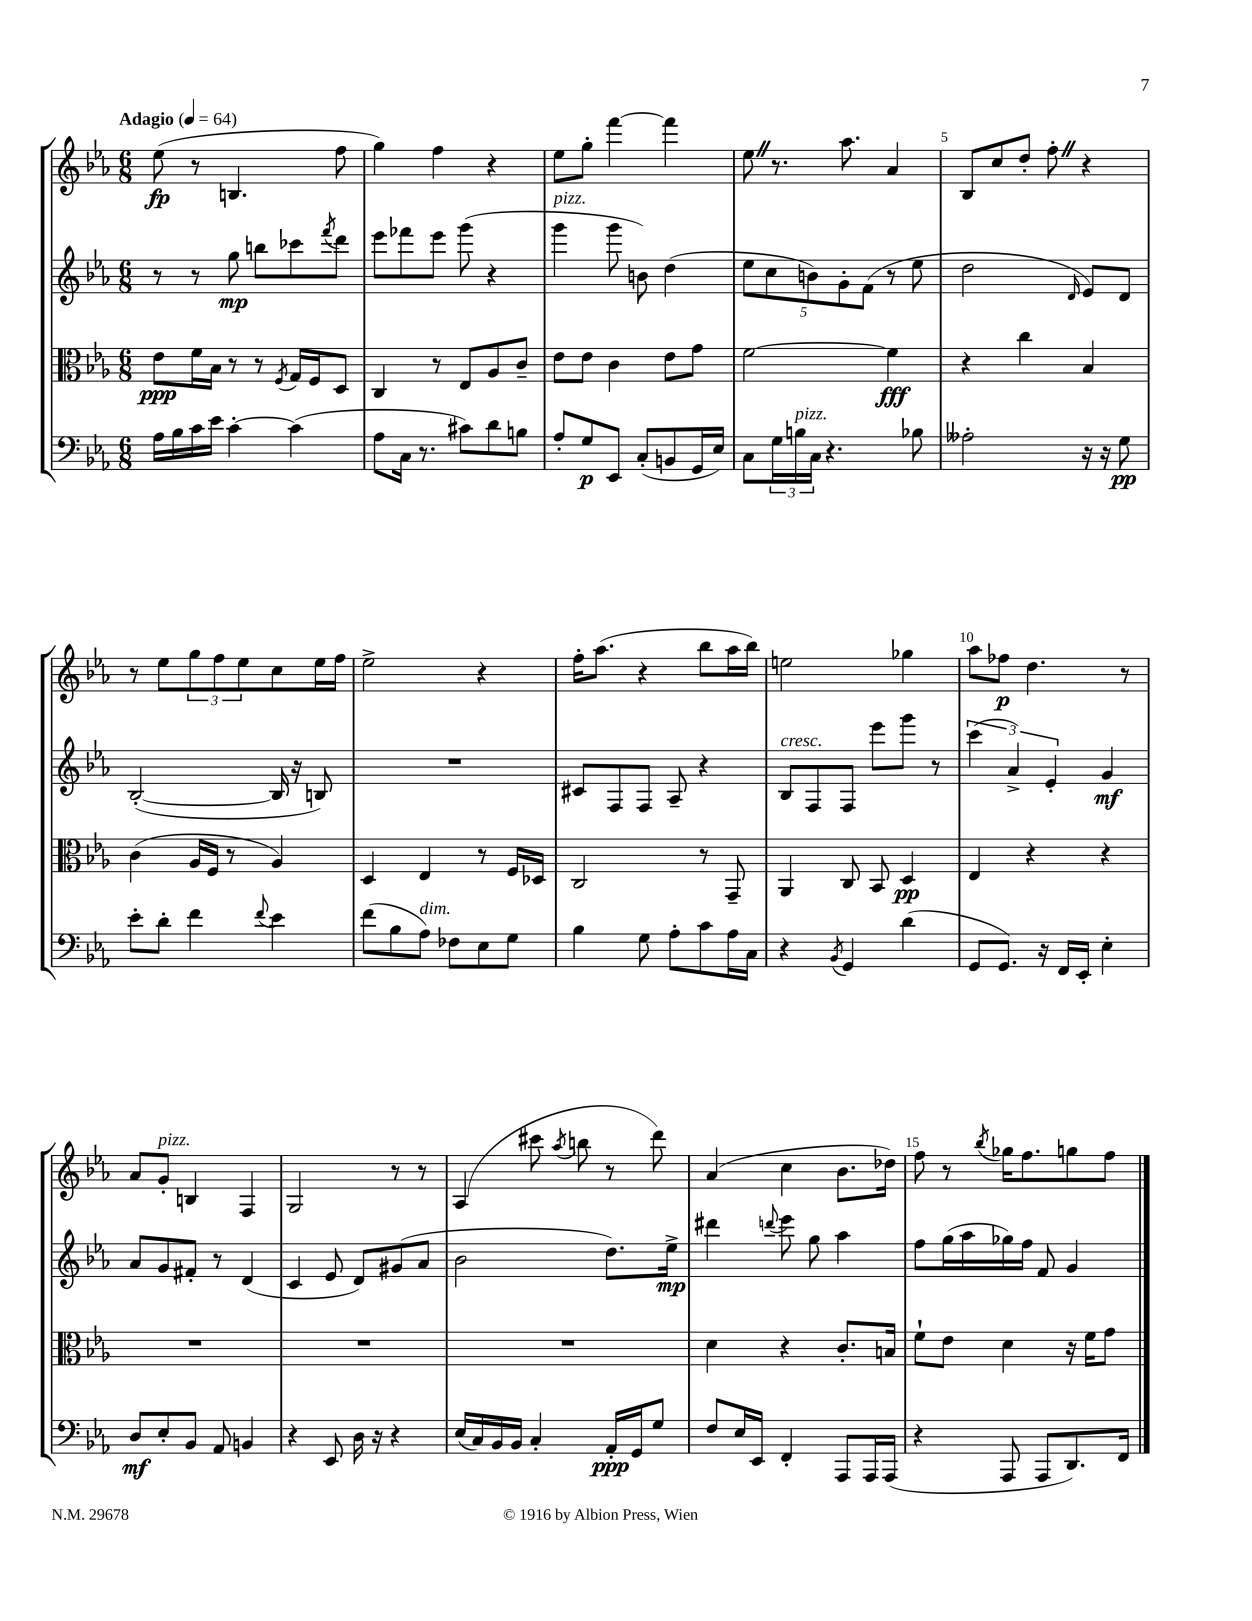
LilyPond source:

<<
\new StaffGroup <<
\new Staff = "s0" {
    \clef treble \key ees \major \numericTimeSignature \time 6/8 \tempo "Adagio" 4 = 64
    ees''8\fp( r8 b4. f''8 |
    g''4) f''4 r4 |
    ees''8 g''8-. f'''4~ f'''4 |
    ees''8 \once \override BreathingSign.text = \markup { \musicglyph "scripts.caesura.straight" } \breathe r8. aes''8. aes'4 |
    bes8 c''8 d''8-. f''8-. \once \override BreathingSign.text = \markup { \musicglyph "scripts.caesura.straight" } \breathe r4 |
    r8 ees''8 \tuplet 3/2 { g''8 f''8 ees''8 } c''8 ees''16 f''16 |
    ees''2-> r4 |
    f''16-. aes''8.( r4 bes''8 aes''16 bes''16) |
    e''2 ges''4 |
    aes''8 fes''8\p d''4. r8 |
    aes'8 g'8-.^\markup { \italic "pizz." } b4 f4 |
    g2 r8 r8 |
    aes4( cis'''8 \acciaccatura { aes''8 } b''8 r8 d'''8) |
    aes'4( c''4 bes'8. des''16) |
    f''8 r8 \acciaccatura { bes''8 } ges''16 f''8. g''8 f''8 \bar "|." |
}
\new Staff = "s1" {
    \clef treble \key ees \major \numericTimeSignature \time 6/8
    r8 r8 g''8\mp b''8 ces'''8 \acciaccatura { f'''8 } d'''8 |
    ees'''8 fes'''8 ees'''8 g'''8( r4 |
    g'''4^\markup { \italic "pizz." } g'''8 b'8) d''4( |
    \tuplet 5/4 { ees''8 c''8 b'8) g'8-. f'8( } r8 ees''8 |
    d''2 \grace { d'16 } ees'8) d'8 |
    bes2~-.( bes16 r16 b8) |
    R2. |
    cis'8 f8 f8 aes8-- r4 |
    bes8^\markup { \italic "cresc." } f8 f8 ees'''8 g'''8 r8 |
    \tuplet 3/2 { c'''4( aes'4->) ees'4-. } g'4\mf |
    aes'8 g'8 fis'8-. r8 d'4( |
    c'4 ees'8 d'8) gis'8( aes'8 |
    bes'2 d''8.) ees''16->\mp |
    dis'''4 \appoggiatura { d'''8 } ees'''8 g''8 aes''4 |
    f''8 g''16( aes''16 ges''16) f''16 f'8 g'4 \bar "|." |
}
\new Staff = "s2" {
    \clef alto \key ees \major \numericTimeSignature \time 6/8
    ees'8\ppp f'16 bes16 r8 r8 \acciaccatura { f8 } g16 f16 d8 |
    c4 r8 ees8 aes8 c'8-- |
    ees'8 ees'8 c'4 ees'8 g'8 |
    f'2~ f'4\fff |
    r4 c''4 bes4 |
    c'4( aes16 f16 r8 aes4) |
    d4 ees4 r8 f16 des16 |
    c2 r8 g,8-- |
    aes,4 c8 bes,8 d4\pp |
    ees4 r4 r4 |
    R2. |
    R2. |
    R2. |
    d'4 r4 c'8.-. b16 |
    f'8-! ees'8 d'4 r16 f'16 g'8 \bar "|." |
}
\new Staff = "s3" {
    \clef bass \key ees \major \numericTimeSignature \time 6/8
    aes16 bes16 c'16 ees'16 c'4~-. c'4( |
    aes8 c16 r8. cis'8) d'8 b8 |
    aes8-. g8\p ees,8 c8-.( b,8 g,16 ees16) |
    c8 \tuplet 3/2 { g16 b16^\markup { \italic "pizz." } c16 } r4. bes8 |
    aeses2-. r16 r16 g8\pp |
    ees'8-. d'8-. f'4 \appoggiatura { f'8 } ees'4 |
    f'8( bes8 aes8^\markup { \italic "dim." }) fes8 ees8 g8 |
    bes4 g8 aes8-. c'8 aes16 c16 |
    r4 \acciaccatura { bes,8 } g,4 d'4( |
    g,8 g,8.) r16 f,16 ees,16-. ees4-. |
    d8\mf ees8-. bes,8 aes,8 b,4 |
    r4 ees,8 d16 r16 r4 |
    ees16( c16) bes,16 bes,16 c4-. aes,16-.\ppp g,16 g8 |
    f8 ees16 ees,16 f,4-. aes,,8 aes,,16 aes,,16( |
    r4 aes,,8 aes,,8 d,8.) f,16 \bar "|." |
}
>>
>>
\layout { \context { \Score \override BarNumber.break-visibility = ##(#f #t #t) barNumberVisibility = #(every-nth-bar-number-visible 5) } }
